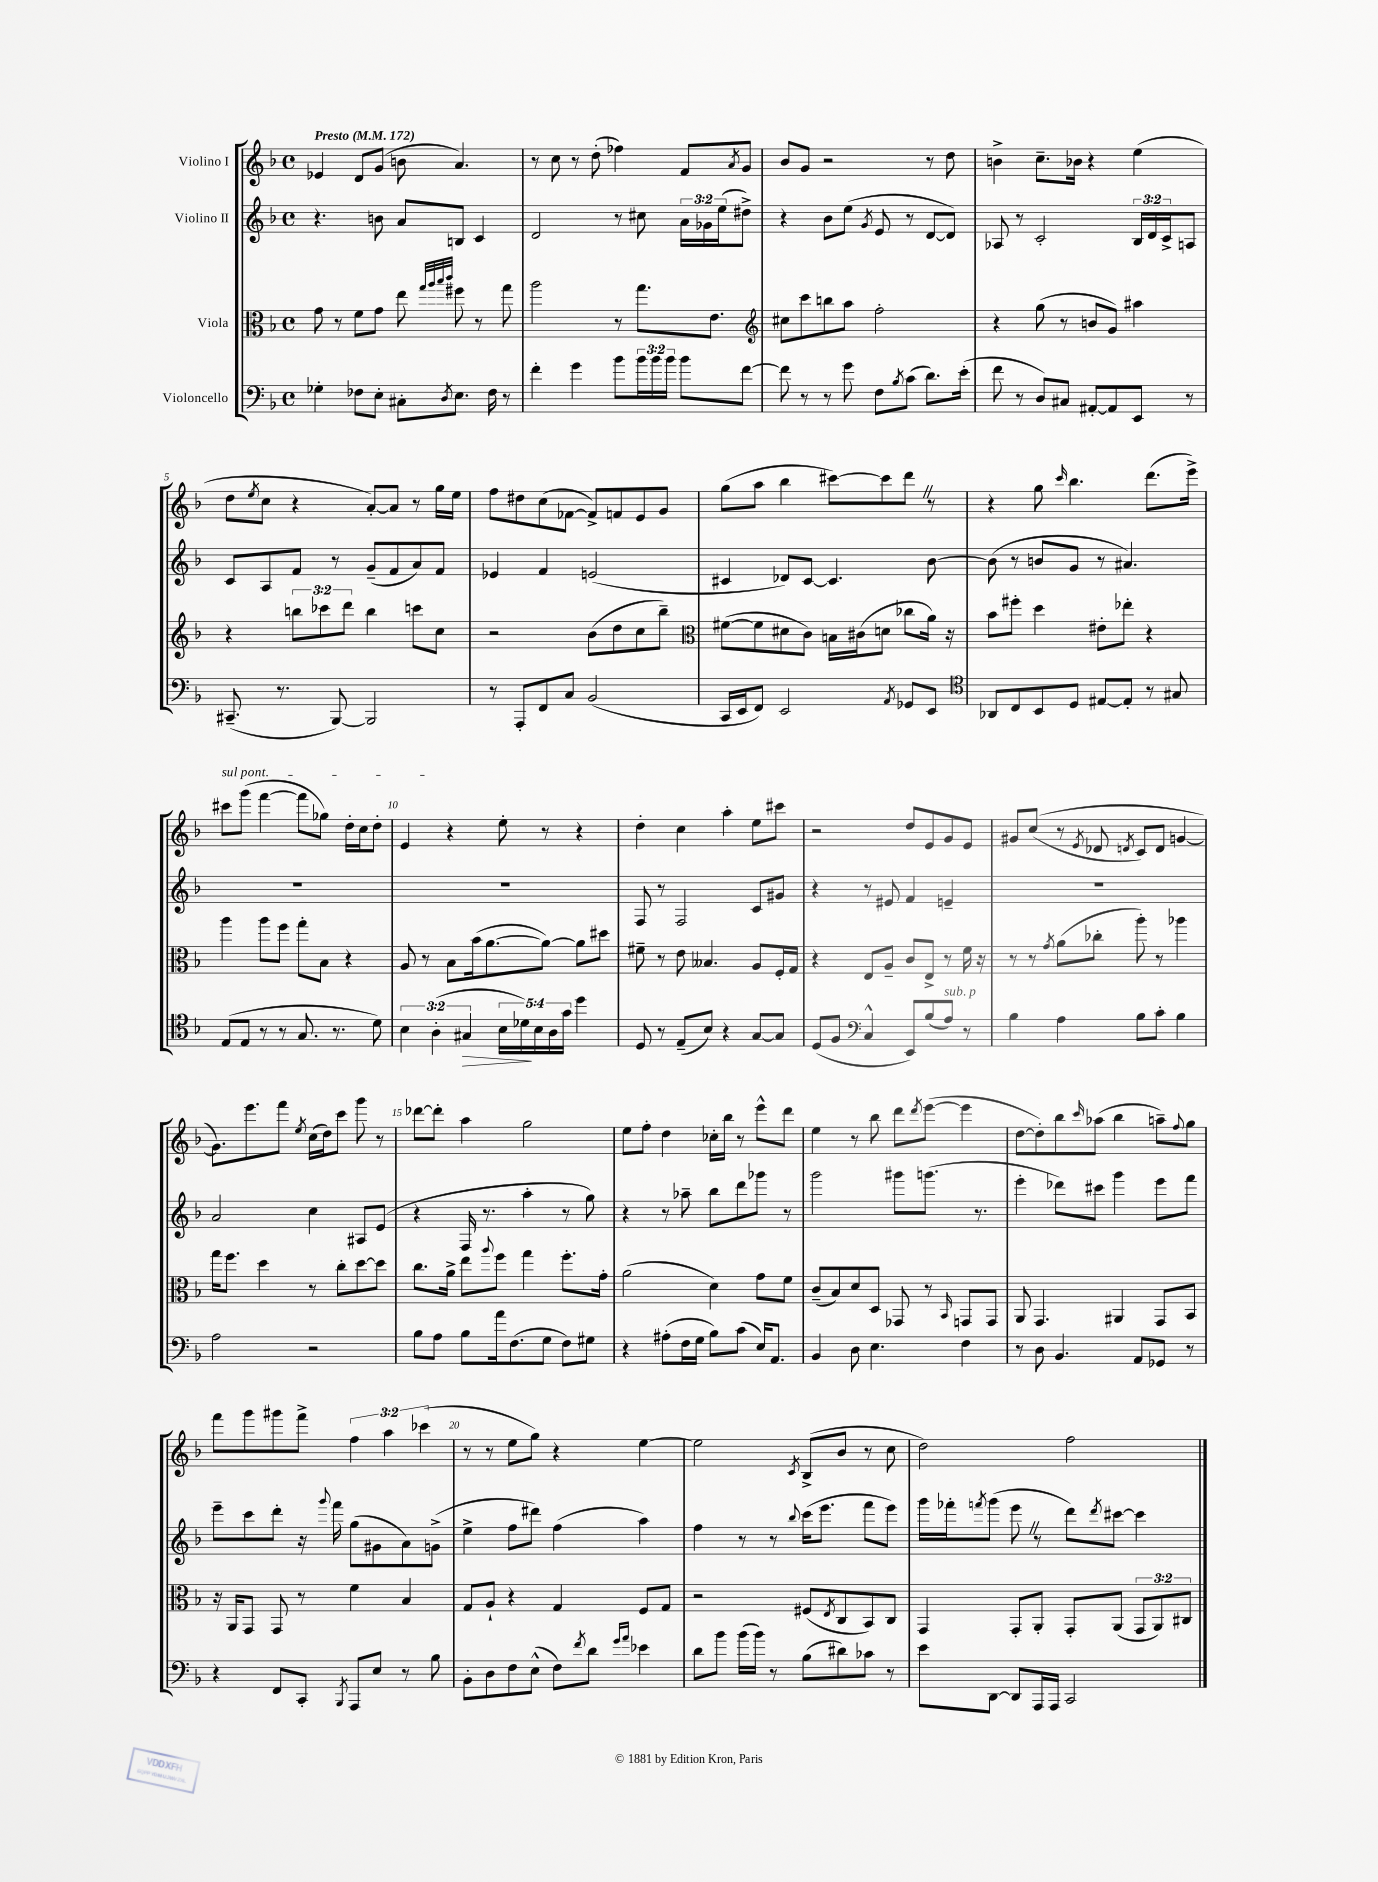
<<
\new StaffGroup <<
\new Staff = "s0" \with { instrumentName = "Violino I" } {
    \clef treble \key f \major \defaultTimeSignature \time 4/4 \override Staff.TupletNumber.text = #tuplet-number::calc-fraction-text \tempo "Presto" 4 = 172
    ees'4 d'8 g'8( b'8 a'4.) |
    r8 c''8 r8 d''8-.( fes''4) f'8 \acciaccatura { a'8 } g'8 |
    bes'8 g'8 r2 r8 d''8 |
    b'4-> c''8.-- bes'16 r4 e''4( |
    d''8 \acciaccatura { e''8 } c''8 r4 a'8~-.) a'8 r8 g''16 e''16 |
    f''8 dis''8 c''8( fes'8~ fes'8->) f'8 e'8 g'8 |
    g''8( a''8 bes''4 cis'''8~) cis'''8 d'''8 \once \override BreathingSign.text = \markup { \musicglyph "scripts.caesura.straight" } \breathe r8 |
    r4 g''8 \grace { c'''16 } bes''4. d'''8.( e'''16->) |
    \once \override TextSpanner.bound-details.left.text = \markup { \italic "sul pont." } cis'''8\startTextSpan g'''8( f'''4~ f'''8 ges''8) d''16-. c''16 d''8-. |
    e'4\stopTextSpan r4 e''8-. r8 r4 |
    d''4-. c''4 a''4-. e''8 cis'''8 |
    r2 d''8 e'8 g'8 e'8 |
    gis'8 c''8(\( r8 \acciaccatura { e'8 } des'8 \acciaccatura { d'8 } c'8) d'8 g'4~ |
    g'8.\) e'''8. f'''8 \acciaccatura { e''8 } c''16( d''16) c'''8 g'''8 r8 |
    des'''8~ des'''8-. a''4 g''2 |
    e''8 f''8-. d''4 ces''16-. bes''16 r8 e'''8-^ d'''8 |
    e''4 r8 bes''8 d'''8 \acciaccatura { d'''8 } e'''8~( e'''4 |
    d''8~ d''8-.) bes''8 \grace { c'''16 } aes''8( bes''4 a''8--) \appoggiatura { f''8 } g''8 |
    f'''8 g'''8 gis'''8 f'''8-> \tuplet 3/2 { f''4 a''4 ces'''4( } |
    r8 r8 e''8 g''8) r4 e''4~ |
    e''2 \acciaccatura { c'8 } bes8->( bes'8 r8 c''8 |
    d''2) f''2 \bar "|." |
}
\new Staff = "s1" \with { instrumentName = "Violino II" } {
    \clef treble \key f \major \defaultTimeSignature \time 4/4 \override Staff.TupletNumber.text = #tuplet-number::calc-fraction-text
    r4. b'8 a'8 b8 c'4 |
    d'2 r8 cis''8 \tuplet 3/2 { a'16 ges'16 e''16( } dis''8->) |
    r4 bes'8 e''8( \acciaccatura { g'8 } e'8 r8 d'8~ d'8) |
    aes8 r8 c'2-. \tuplet 3/2 { bes16 d'16 c'16-> } a8 |
    c'8 a8 f'8 r8 g'8--( f'8 a'8) f'8 |
    ees'4 f'4 e'2( |
    cis'4 des'8) cis'8~ cis'4. bes'8~ |
    bes'8( r8 b'8 g'8 r8 ais'4.) |
    R1 |
    R1 |
    f8 r8 f2 c'8 gis'8 |
    r4 r8 eis'8 f'4 e'4-- |
    R1 |
    a'2 c''4 ais8 e'8( |
    r4 f16 r8. a''4-. r8 g''8) |
    r4 r8 aes''8-- bes''8 d'''8 ges'''8 r8 |
    g'''2 gis'''8 g'''8.( r8. |
    e'''4-. des'''8) cis'''8 g'''4 e'''8 f'''8 |
    e'''8-- c'''8 d'''8-. r16 \appoggiatura { g'''8 } f'''16 g''8( gis'8 a'8) g'8->( |
    e''4-> f''8 dis'''8) f''4( a''4) |
    f''4 r8 r8 \appoggiatura { bes''8 } c'''16( e'''8. f'''8 e'''8) |
    g'''16 fes'''16-. \acciaccatura { f'''8 } g'''8( e'''8 \once \override BreathingSign.text = \markup { \musicglyph "scripts.caesura.straight" } \breathe r8 d'''8) \acciaccatura { d'''8 } cis'''8~ cis'''4 \bar "|." |
}
\new Staff = "s2" \with { instrumentName = "Viola" } {
    \clef alto \key f \major \defaultTimeSignature \time 4/4 \override Staff.TupletNumber.text = #tuplet-number::calc-fraction-text
    g'8 r8 f'8 g'8 e''8 \grace { g''32 a''32 bes''32 c'''32 } fis''8 r8 g''8 |
    a''2 r8 g''8. e'8. |
    \clef treble cis''8 c'''8 b''8 a''8 f''2-. |
    r4 g''8( r8 b'8 g'8) ais''4 |
    r4 \tuplet 3/2 { b''8 ces'''8 d'''8 } b''4 c'''8 c''8 |
    r2 bes'8( d''8 c''8 bes''8--) |
    \clef alto fis'8~( fis'8 dis'8 c'8) b16 cis'16( d'8 ces''8 a'16) r16 |
    bes'8 fis''8-. d''4 eis'8-. ees''8-. r4 |
    a''4 a''8 f''8 g''8-. bes8 r4 |
    a8 r8 bes8 bes'16( a'8.~ a'8~) a'8 dis''8 |
    fis'8-- r8 e'8 beses4. a8 f16-. g16 |
    r4 e8 a8-- c'8 e8-> r8 f'16 r16 |
    r8 r8 \acciaccatura { g'8 } a'8( ces''8-. a''8-.) r8 aes''4 |
    g''16 f''8. d''4 r8 c''8-. d''8~ d''8 |
    c''8. a'16-> e''8 \appoggiatura { a''8 } f''8 g''4 f''8.-. g'16-. |
    a'2( d'4) g'8 f'8 |
    c'8--( bes8) d'8 d8 ges,8 r8 \grace { bes,16 } g,8 g,8 |
    a,8 g,4. ais,4 g,8 bes,8 |
    r16 a,16 g,8 g,8 r8 f'4 bes4 |
    g8 a8-! r4 g4 f8 g8 |
    r2 fis8( \acciaccatura { e8 } c8 bes,8) c8 |
    g,4 g,8-. a,8-. g,8-. a,8( \tuplet 3/2 { g,8 a,8) cis8 } \bar "|." |
}
\new Staff = "s3" \with { instrumentName = "Violoncello" } {
    \clef bass \key f \major \defaultTimeSignature \time 4/4 \override Staff.TupletNumber.text = #tuplet-number::calc-fraction-text
    ges4-. fes8 e8-. cis8-. \acciaccatura { d8 } e8. fes16 r8 |
    f'4-. g'4 bes'8 \tuplet 3/2 { bes'16 bes'16 bes'16 } bes'8 f'8~ |
    f'8 r8 r8 g'8 f8 \acciaccatura { bes8 } c'8( d'8.) e'16-.( |
    f'8 r8 d8) cis8 ais,8~-. ais,8 e,8 r8 |
    cis,8.--( r8. bes,,8~) bes,,2 |
    r8 a,,8-. f,8 c8 bes,2( |
    c,16 e,16 f,8) e,2 \acciaccatura { a,8 } ges,8 e,8 |
    \clef tenor aes,8 c8 bes,8 d8 eis8~ eis8-. r8 gis8 |
    e8( e8 r8 r8 g8. r8. d'8) |
    \tuplet 3/2 { bes4 a4-.( gis4\> } \tuplet 5/4 { bes16 des'16\!) bes16 a16 g'16 } d''4 |
    d8 r8 e8--( bes8) r4 g8~ g8 |
    d8( f8 \clef bass c4-^ e,8) bes8( a8^\markup { \italic "sub. p" }) r8 |
    bes4 a4 bes8 c'8-. bes4 |
    a2 r2 |
    bes8 a8 bes8 a'16 f8.( g8 f8) gis8 |
    r4 ais8-.( f16 g16 bes8) c'8( e16) a,8. |
    bes,4 d8 e4. f4 |
    r8 d8 bes,4. a,8 ges,8 r8 |
    r4 f,8 c,8-. \acciaccatura { bes,,8 } a,,8 e8 r8 bes8 |
    bes,8-. d8 f8 e8-^( f8) \acciaccatura { f'8 } d'8 \grace { g'16 a'16 } ees'4 |
    d'8 bes'8 bes'16( bes'16) r8 bes8( dis'8) ces'8 r8 |
    e'8 d,8~ d,8 a,,16 a,,16 c,2 \bar "|." |
}
>>
>>
\layout { \context { \Score \override BarNumber.break-visibility = ##(#f #t #t) barNumberVisibility = #(every-nth-bar-number-visible 5) } }
